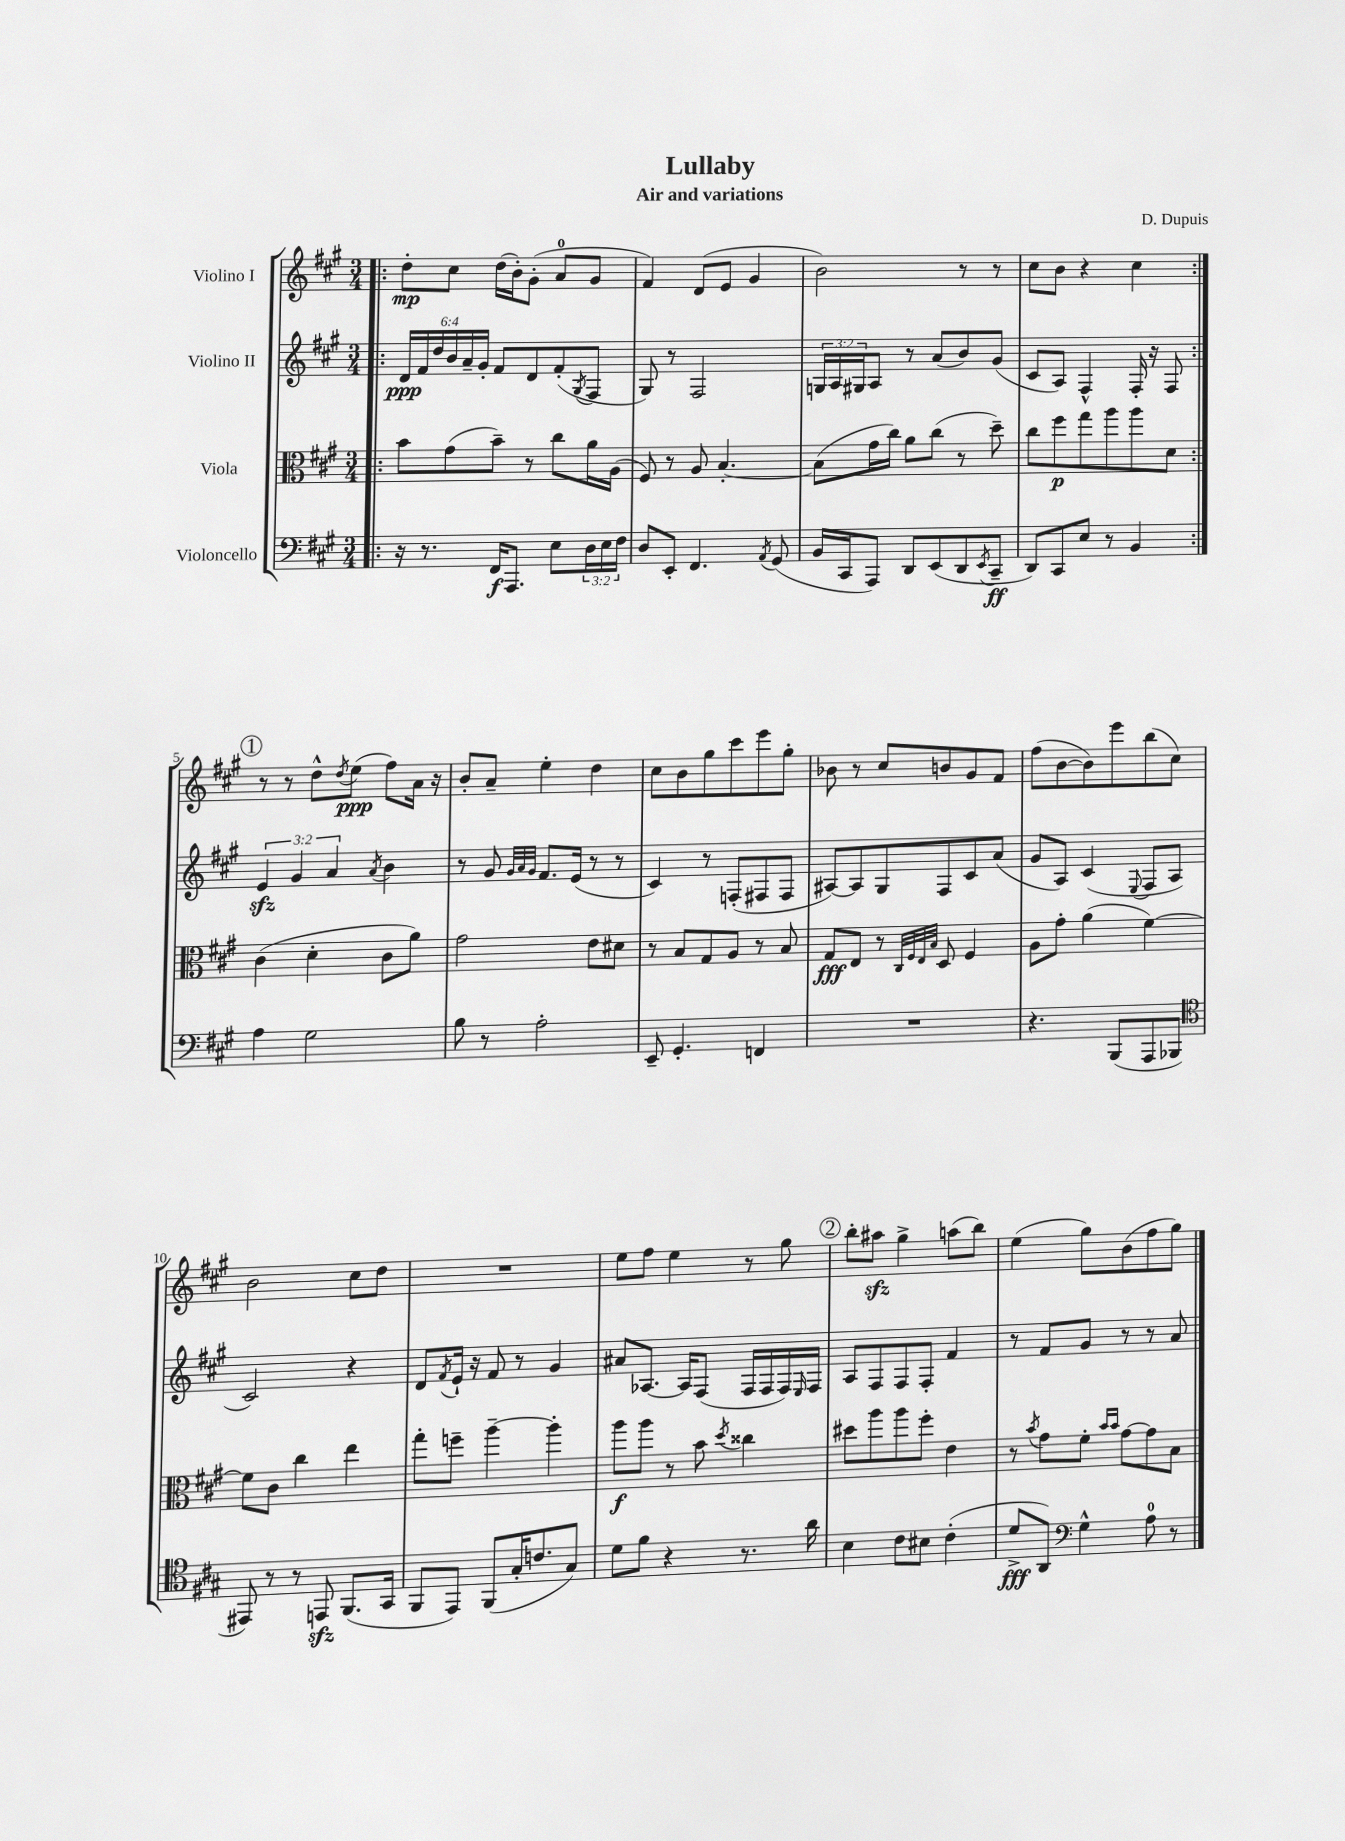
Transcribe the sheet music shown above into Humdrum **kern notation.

**kern	**dynam	**kern	**dynam	**kern	**dynam	**kern	**dynam
*part4	*part4	*part3	*part3	*part2	*part2	*part1	*part1
*staff4	*staff4	*staff3	*staff3	*staff2	*staff2	*staff1	*staff1
*I"Violoncello	*	*I"Viola	*	*I"Violino II	*	*I"Violino I	*
*clefF4	*	*clefC3	*	*clefG2	*	*clefG2	*
*k[f#c#g#]	*	*k[f#c#g#]	*	*k[f#c#g#]	*	*k[f#c#g#]	*
*M3/4	*	*M3/4	*	*M3/4	*	*M3/4	*
=1!|:	=1!|:	=1!|:	=1!|:	=1!|:	=1!|:	=1!|:	=1!|:
16r	.	8b\L	.	24d/LL	ppp	8dd'\L	mp
.	.	.	.	24f#/	.	.	.
8.r	.	.	.	.	.	.	.
.	.	.	.	24dd/	.	.	.
.	.	(8g#\	.	24b/	.	8cc#\J	.
.	.	.	.	24a~/	.	.	.
.	.	.	.	24g#'/JJ	.	.	.
16FF#/KL	f	8b~\J)	.	8f#/L	.	(16dd\LL	.
8.AAA/J	.	.	.	.	.	16b'\J)	.
.	.	8r	.	8d/	.	(8g#'\J	.
8E\L	.	8cc#\L	.	(8f#'/	.	8a/L	.
.	.	.	.	8qG#/	.	.	.
24D\L	.	16a\L	.	8F#/J	.	8g#/J	.
24E\	.	.	.	.	.	.	.
.	.	(16A\JJ	.	.	.	.	.
24F#\JJ	.	.	.	.	.	.	.
=2	=2	=2	=2	=2	=2	=2	=2
8D/L	.	8F#/)	.	8G#/)	.	4f#/)	.
8EE'/J	.	8r	.	8r	.	.	.
4.FF#/	.	8A/	.	2F#/	.	(8d/L	.
.	.	[4.B'/	.	.	.	8e/J	.
.	.	.	.	.	.	4g#/	.
8qAA/	.	.	.	.	.	.	.
(8GG#/	.	.	.	.	.	.	.
=3	=3	=3	=3	=3	=3	=3	=3
16BB/LL	.	(8B\L]	.	24Gn/LL	.	2b\)	.
.	.	.	.	24A/	.	.	.
16CC#/J	.	.	.	.	.	.	.
.	.	.	.	24G#X/J	.	.	.
8AAA/J)	.	16g#\L	.	8A/J	.	.	.
.	.	16cc#\JJ)	.	.	.	.	.
8DD/L	.	8a\L	.	8r	.	.	.
(8EE/	.	(8cc#\J	.	(8a/L	.	.	.
8DD/	.	8r	.	8b/)	.	8r	.
8qEE/	.	.	.	.	.	.	.
8CC#~/J	ff	8dd~\)	.	(8g#/J	.	8r	.
=4	=4	=4	=4	=4	=4	=4	=4
8DD/L)	.	8cc#\L	.	8c#/L	.	8cc#\L	.
8CC#/	.	8ff#\	p	8A/J)	.	8b\J	.
8E/J	.	8gg#\	.	4F#^^/	.	4r	.
8r	.	8aa\	.	.	.	.	.
4BB/	.	8aa\	.	16F#'/	.	4cc#\	.
.	.	.	.	16r	.	.	.
.	.	8d\J	.	8F#/	.	.	.
!!LO:LB:g=z
!!LO:REH:place=s1:t=1
=5:|!	=5:|!	=5:|!	=5:|!	=5:|!	=5:|!	=5:|!	=5:|!
4A\	.	(4c#\	.	6ezz/	.	8r	.
.	.	.	.	.	.	8r	.
.	.	.	.	6g#/	.	.	.
2G#\	.	4d'\	.	.	.	8dd^^\L	.
.	.	.	.	6a/	.	.	.
.	.	.	.	.	.	8qdd/	.
.	.	.	.	.	.	(8ee\J	ppp
.	.	.	.	8qa/	.	.	.
.	.	8c#\L	.	4b\	.	8ff#\L)	.
.	.	8a\J)	.	.	.	16a\Jk	.
.	.	.	.	.	.	16r	.
=6	=6	=6	=6	=6	=6	=6	=6
8B\	.	2g#\	.	8r	.	8b'/L	.
8r	.	.	.	8g#/	.	8a~/J	.
.	.	.	.	32qqg#/LLL	.	.	.
.	.	.	.	32qqa/	.	.	.
.	.	.	.	32qqg#/JJJ	.	.	.
2A'\	.	.	.	8.f#/L	.	4ee'\	.
.	.	.	.	(16e/Jk	.	.	.
.	.	8e\L	.	8r	.	4dd\	.
.	.	8d#X\J	.	8r	.	.	.
=7	=7	=7	=7	=7	=7	=7	=7
8EE~/	.	8r	.	4c#/)	.	8cc#\L	.
4.GG#'/	.	8B/L	.	.	.	8b\	.
.	.	8G#/	.	8r	.	8gg#\	.
.	.	8A/J	.	(8Fn'/L	.	8ccc#\	.
4FFn/	.	8r	.	8F#X/	.	8eee\	.
.	.	8B/	.	8F#/J	.	8gg#'\J	.
=8	=8	=8	=8	=8	=8	=8	=8
2.r	.	8G#/L	fff	[8A#X/L)	.	8b-X\	.
.	.	8E/J	.	8A#/]	.	8r	.
.	.	8r	.	8G#/	.	8cc#/L	.
.	.	32qqC#/LLL	.	.	.	.	.
.	.	32qqF#/	.	.	.	.	.
.	.	32qqE/	.	.	.	.	.
.	.	32qqB/JJJ	.	.	.	.	.
.	.	8D/	.	8F#/	.	8bn/	.
.	.	4F#/	.	8c#/	.	8g#/	.
.	.	.	.	(8a/J	.	8f#/J	.
=9	=9	=9	=9	=9	=9	=9	=9
4.r	.	8A\L	.	8g#/L	.	(8ff#\L	.
.	.	8g#'\J	.	8A/J)	.	[8b\	.
.	.	(4a\	.	(4c#/	.	8b\])	.
(8BBB/L	.	.	.	.	.	8eee\	.
.	.	.	.	8qqE/	.	.	.
8AAA/	.	[4f#\)	.	8F#/L	.	(8bb\	.
8BBB-X/J	.	.	.	8A/J	.	8cc#\J)	.
!!LO:LB:g=z
=10	=10	=10	=10	=10	=10	=10	=10
*clefC4	*	*	*	*	*	*	*
8EE#X/)	.	8f#\L]	.	2c#/)	.	2b\	.
8r	.	8c#\J	.	.	.	.	.
8r	.	4cc#\	.	.	.	.	.
8EEnzz/	.	.	.	.	.	.	.
(8.FF#/L	.	4ee\	.	4r	.	8cc#\L	.
.	.	.	.	.	.	8dd\J	.
16GG#/Jk	.	.	.	.	.	.	.
=11	=11	=11	=11	=11	=11	=11	=11
8FF#/L	.	8gg#'\L	.	8d/L	.	2.r	.
.	.	.	.	8qf#/	.	.	.
8EE/J)	.	8ffn~\J	.	16e`/Jk	.	.	.
.	.	.	.	16r	.	.	.
(8FF#/L	.	[4aa~\	.	8f#/	.	.	.
16G#'/K	.	.	.	8r	.	.	.
8.cn/	.	.	.	.	.	.	.
.	.	4aa'\]	.	4g#/	.	.	.
8G#/J)	.	.	.	.	.	.	.
=12	=12	=12	=12	=12	=12	=12	=12
8d\L	.	8aa\L	f	8a#X/L	.	8ee\L	.
8f#\J	.	8aa\J	.	[8.A-X/J	.	8ff#\J	.
4r	.	8r	.	.	.	4ee\	.
.	.	.	.	16A-/KL]	.	.	.
.	.	8b\	.	(8F#/J	.	.	.
.	.	8qdd/	.	.	.	.	.
8.r	.	4cc##X\	.	16F#/LL	.	8r	.
.	.	.	.	16F#/	.	.	.
.	.	.	.	16F#/)	.	8gg#\	.
.	.	.	.	16qqE/	.	.	.
16a\	.	.	.	16F#/JJ	.	.	.
!!LO:REH:place=s1:t=2
=13	=13	=13	=13	=13	=13	=13	=13
4B\	.	8dd#X\L	.	8A/L	.	8bb'\L	.
.	.	8aa\	.	8F#/	.	8aa#Xzz\J	.
8c#\L	.	8aa\	.	8F#/	.	4gg#^\	.
8B#X\J	.	8ff#'\J	.	8F#'/J	.	.	.
(4c#'\	.	4e\	.	4f#/	.	(8aan\L	.
.	.	.	.	.	.	8bb\J)	.
=14	=14	=14	=14	=14	=14	=14	=14
8d^/L	fff	8r	.	8r	.	(4ee\	.
.	.	8qb/	.	.	.	.	.
8AA/J)	.	8g#\L	.	8f#/L	.	.	.
*clefF4	*	*	*	*	*	*	*
4G#^^\	.	8f#'\J	.	8g#/J	.	8gg#\L)	.
.	.	16qqb/LL	.	.	.	.	.
.	.	16qqb/JJ	.	.	.	.	.
.	.	[8g#\L	.	8r	.	(8b\	.
8A\	.	8g#\]	.	8r	.	8ff#\	.
8r	.	8B\J	.	8a/	.	8gg#\J)	.
==	==	==	==	==	==	==	==
*-	*-	*-	*-	*-	*-	*-	*-
